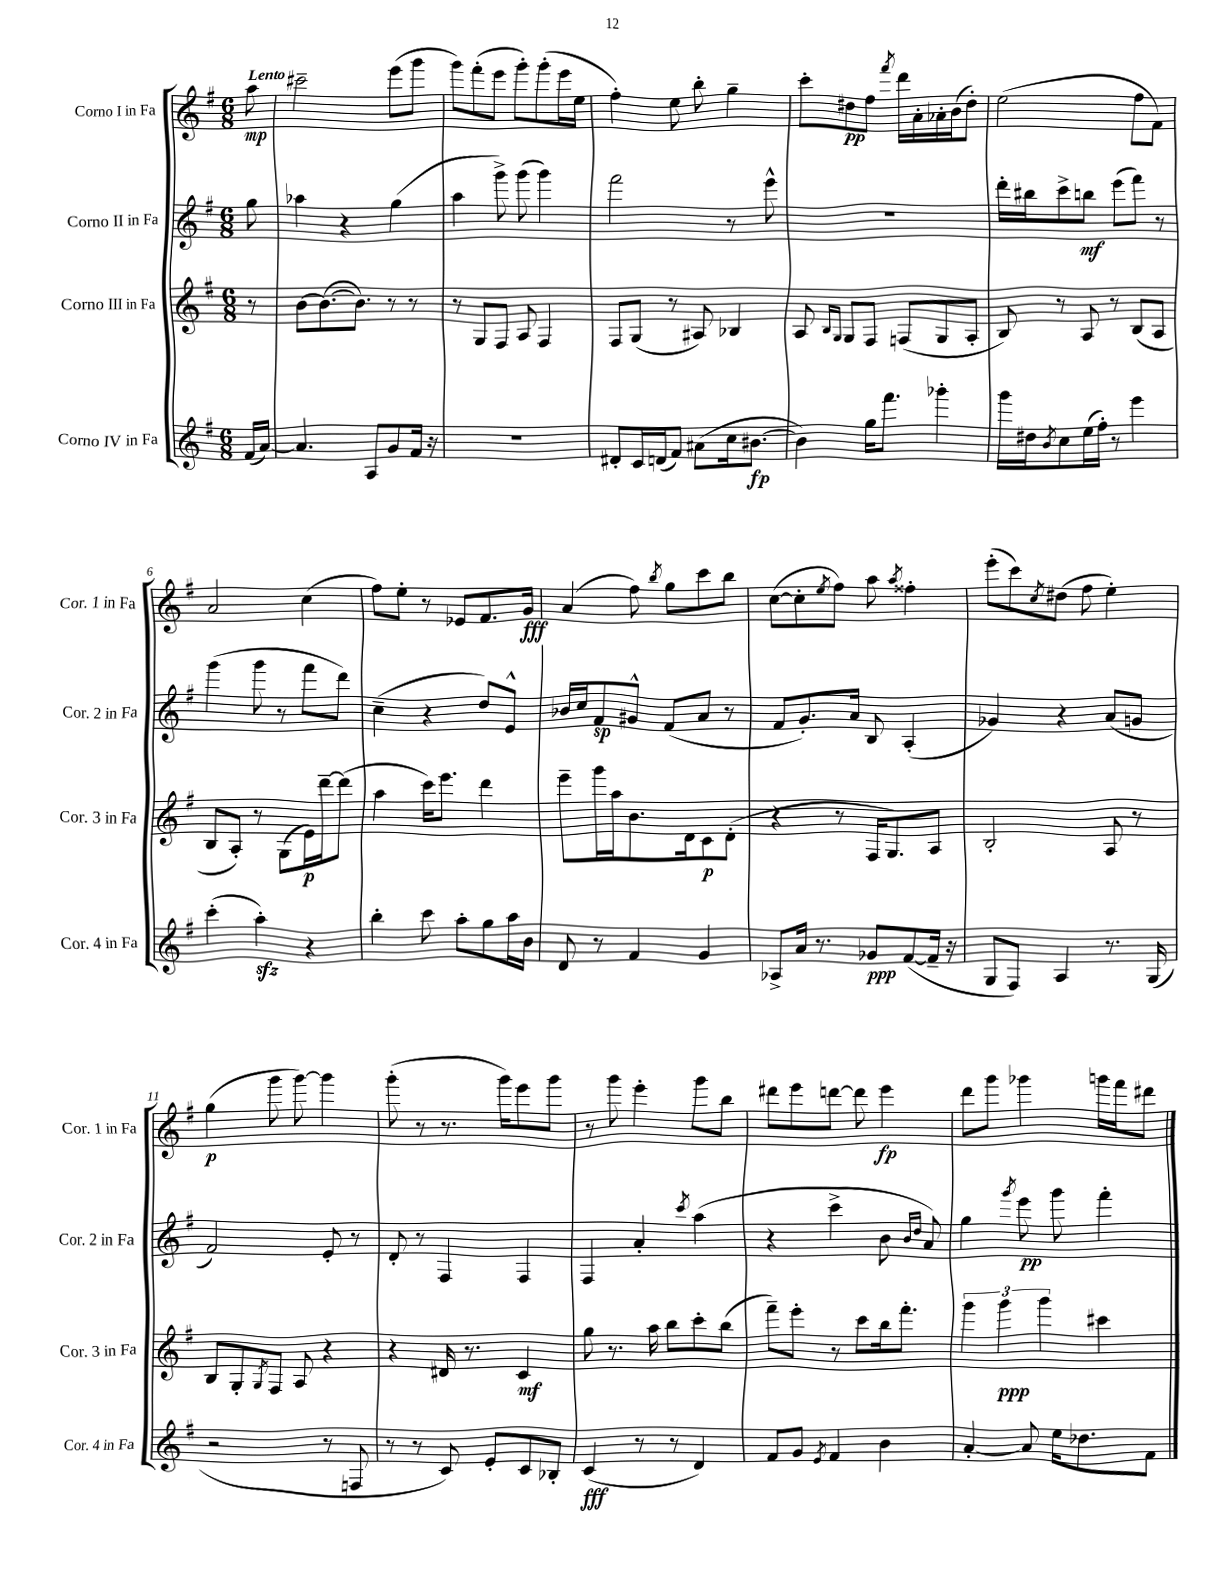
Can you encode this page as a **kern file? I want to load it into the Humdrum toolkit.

**kern	**dynam	**kern	**dynam	**kern	**dynam	**kern	**dynam
*part4	*part4	*part3	*part3	*part2	*part2	*part1	*part1
*staff4	*staff4	*staff3	*staff3	*staff2	*staff2	*staff1	*staff1
*I"Corno IV in Fa	*	*I"Corno III in Fa	*	*I"Corno II in Fa	*	*I"Corno I in Fa	*
*I'Cor. 4 in Fa	*	*I'Cor. 3 in Fa	*	*I'Cor. 2 in Fa	*	*I'Cor. 1 in Fa	*
*clefG2	*	*clefG2	*	*clefG2	*	*clefG2	*
*k[f#]	*	*k[f#]	*	*k[f#]	*	*k[f#]	*
*M6/8	*	*M6/8	*	*M6/8	*	*M6/8	*
=	=	=	=	=	=	=	=
!	!	!	!	!	!	!LO:TX:a:B:t=Lento	!
(16f#/LL	.	8r	.	8gg\	.	8aa\	mp
[16a/JJ)	.	.	.	.	.	.	.
=1	=1	=1	=1	=1	=1	=1	=1
4.a/]	.	[8b\L	.	4aa-X\	.	2ccc#X~\	.
.	.	(8.b\_	.	.	.	.	.
.	.	.	.	4r	.	.	.
.	.	8.b\J])	.	.	.	.	.
8A/L	.	.	.	.	.	.	.
8g/	.	8r	.	(4gg\	.	(8eee\L	.
16f#/Jk	.	8r	.	.	.	8ggg\J	.
16r	.	.	.	.	.	.	.
=2	=2	=2	=2	=2	=2	=2	=2
2.r	.	8r	.	4aa\	.	8ggg\L)	.
.	.	8G/L	.	.	.	(8fff#'\	.
.	.	8F#/J	.	8ggg^\)	.	8eee\J	.
.	.	8A/	.	(8ggg\	.	8ggg'\L)	.
.	.	4F#/	.	4ggg\)	.	(8ggg'\	.
.	.	.	.	.	.	16eee\L	.
.	.	.	.	.	.	16ee\JJ	.
=3	=3	=3	=3	=3	=3	=3	=3
8d#X'/L	.	8F#/L	.	2fff#\	.	4ff#'\)	.
16c/L	.	(8G/J	.	.	.	.	.
(16dn/J	.	.	.	.	.	.	.
8f#/J)	.	8r	.	.	.	8ee\	.
(8a#X\L	.	8A#X/)	.	.	.	8bb'\	.
16cc\k	.	4B-X/	.	8r	.	4gg~\	.
[8.b#X\J	fp	.	.	.	.	.	.
.	.	.	.	8eee^^\	.	.	.
=4	=4	=4	=4	=4	=4	=4	=4
4b#\])	.	8A/	.	2.r	.	8ccc'\L	.
.	.	16qqB/LL	.	.	.	.	.
.	.	16qqG/JJ	.	.	.	.	.
.	.	8G/L	.	.	.	8dd#X\	pp
16gg\KL	.	8F#/J	.	.	.	8ff#\J	.
8.fff#\J	.	.	.	.	.	.	.
.	.	.	.	.	.	8qfff#/	.
.	.	(8Fn/L	.	.	.	16ddd\LL	.
.	.	.	.	.	.	16a'\	.
4ggg-X'\	.	8G/	.	.	.	16a-X'\	.
.	.	.	.	.	.	(16b\J	.
.	.	8A'/J	.	.	.	8dd#'\J)	.
=5	=5	=5	=5	=5	=5	=5	=5
16ggg\LL	.	8B/)	.	16ddd'\LL	.	(2ee\	.
16dd#X\J	.	.	.	16bb#X\J	.	.	.
8qb/	.	.	.	.	.	.	.
8cc\	.	8r	.	8ccc^\	.	.	.
(16ee\L	.	8A/	.	8bbn\J	mf	.	.
16ff#'\JJ)	.	.	.	.	.	.	.
8r	.	8r	.	(8eee\L	.	.	.
4eee\	.	(8B/L	.	8fff#\J)	.	8ff#\L	.
.	.	8A/J	.	8r	.	8f#\J)	.
!!LO:LB:g=z
=6	=6	=6	=6	=6	=6	=6	=6
(4ccc'\	.	8B/L	.	(4ggg\	.	2a/	.
.	.	8A'/J)	.	.	.	.	.
4aazz'\)	.	8r	.	8ggg\	.	.	.
.	.	(8G\L	.	8r	.	.	.
4r	.	16e\L)	p	8fff#\L	.	(4cc\	.
.	.	[16ddd~\J	.	.	.	.	.
.	.	(8ddd\J]	.	8ddd\J)	.	.	.
=7	=7	=7	=7	=7	=7	=7	=7
4bb'\	.	4aa\	.	(4cc~\	.	8ff#\L)	.
.	.	.	.	.	.	8ee'\J	.
8ccc\	.	16ccc\KL)	.	4r	.	8r	.
.	.	8.eee\J	.	.	.	.	.
8aa'\L	.	.	.	.	.	8e-X/L	.
8gg\	.	4ddd\	.	8dd/L)	.	8.f#/	.
16aa\L	.	.	.	8e^^/J	.	.	.
16b\JJ	.	.	.	.	.	16g/Jk	fff
=8	=8	=8	=8	=8	=8	=8	=8
8d/	.	8eee~\L	.	16b-X/LL	.	(4a/	.
.	.	.	.	16cc/J	.	.	.
8r	.	16ggg\L	.	8f#/	sp	.	.
.	.	16aa\J	.	.	.	.	.
4f#/	.	8.b\	.	8g#X^^/J	.	8ff#\)	.
.	.	.	.	.	.	8qbb/	.
.	.	.	.	(8f#/L	.	8gg\L	.
.	.	16d\k	.	.	.	.	.
4g/	.	8c\	p	8a/J	.	8ccc\	.
.	.	(8d'\J	.	8r	.	8bb\J	.
=9	=9	=9	=9	=9	=9	=9	=9
8A-X^/L	.	4r	.	8f#/L	.	([8cc\L	.
16a/Jk	.	.	.	8.g'/)	.	8cc'\]	.
8.r	.	.	.	.	.	.	.
.	.	.	.	.	.	8qee/	.
.	.	8r	.	.	.	8ff#\J)	.
.	.	.	.	16a/Jk	.	.	.
8g-X/L	ppp	16F#/KL	.	8B/	.	8aa\	.
.	.	8.G/)	.	.	.	.	.
.	.	.	.	.	.	8qaa/	.
([8f#/	.	.	.	(4A'/	.	4ff##X'\	.
16f#~/Jk]	.	8A/J	.	.	.	.	.
16r	.	.	.	.	.	.	.
=10	=10	=10	=10	=10	=10	=10	=10
8G/L	.	2B'/	.	4g-X/)	.	(8eee'\L	.
8F#/J)	.	.	.	.	.	8ccc\)	.
.	.	.	.	.	.	8qcc/	.
4A/	.	.	.	4r	.	(8dd#X\J	.
.	.	.	.	.	.	8ff#\	.
8.r	.	8A/	.	(8a/L	.	4ee'\)	.
.	.	8r	.	8gn/J	.	.	.
(16G/	.	.	.	.	.	.	.
!!LO:LB:g=z
=11	=11	=11	=11	=11	=11	=11	=11
2r	.	8B/L	.	2f#/)	.	(4gg\	p
.	.	8G'/	.	.	.	.	.
.	.	8qG/	.	.	.	.	.
.	.	8F#/J	.	.	.	8ggg\	.
.	.	8A/	.	.	.	[8ggg\)	.
8r	.	4r	.	8e'/	.	4ggg\]	.
8Fn/	.	.	.	8r	.	.	.
=12	=12	=12	=12	=12	=12	=12	=12
8r	.	4r	.	8d'/	.	(8ggg'\	.
8r	.	.	.	8r	.	8r	.
8c/)	.	16d#X/	.	4F#/	.	8.r	.
.	.	8.r	.	.	.	.	.
8e'/L	.	.	.	.	.	.	.
.	.	.	.	.	.	16ggg\KL)	.
8c/	.	4c/	mf	4F#/	.	8eee\	.
8B-X'/J	.	.	.	.	.	8ggg\J	.
=13	=13	=13	=13	=13	=13	=13	=13
(4c/	fff	8gg\	.	4F#/	.	8r	.
.	.	8.r	.	.	.	8ggg\	.
8r	.	.	.	4a'/	.	4eee'\	.
.	.	16aa\	.	.	.	.	.
8r	.	8bb\L	.	.	.	.	.
.	.	.	.	8qccc/	.	.	.
4d/)	.	8ccc'\	.	(4aa\	.	8ggg\L	.
.	.	(8bb\J	.	.	.	8bb\J	.
=14	=14	=14	=14	=14	=14	=14	=14
8f#/L	.	8fff#~\L)	.	4r	.	8ddd#X\L	.
8g/J	.	8eee'\J	.	.	.	8eee\	.
8qe/	.	.	.	.	.	.	.
4f#/	.	8r	.	4ccc^\	.	[8dddn\J	.
.	.	8ccc\L	.	.	.	8ddd\]	.
4b\	.	16bb\k	.	8b\	.	4eee\	fp
.	.	8.fff#'\J	.	.	.	.	.
.	.	.	.	16qqb/LL	.	.	.
.	.	.	.	16qqdd/JJ	.	.	.
.	.	.	.	8a/)	.	.	.
=15	=15	=15	=15	=15	=15	=15	=15
[4a'/	.	6ggg\	.	4gg\	.	8ddd\L	.
.	.	.	.	.	.	8ggg\J	.
.	.	6ggg\	ppp	.	.	.	.
.	.	.	.	8qggg/	.	.	.
8a/]	.	.	.	8eee\	pp	4ggg-X\	.
.	.	6ggg\	.	.	.	.	.
16ee\KL	.	.	.	8ggg\	.	.	.
8.dd-X\	.	.	.	.	.	.	.
.	.	4ccc#X\	.	4fff#'\	.	16gggn\LL	.
.	.	.	.	.	.	16fff#\J	.
8f#\J	.	.	.	.	.	8ddd#X\J	.
==	==	==	==	==	==	==	==
*-	*-	*-	*-	*-	*-	*-	*-
